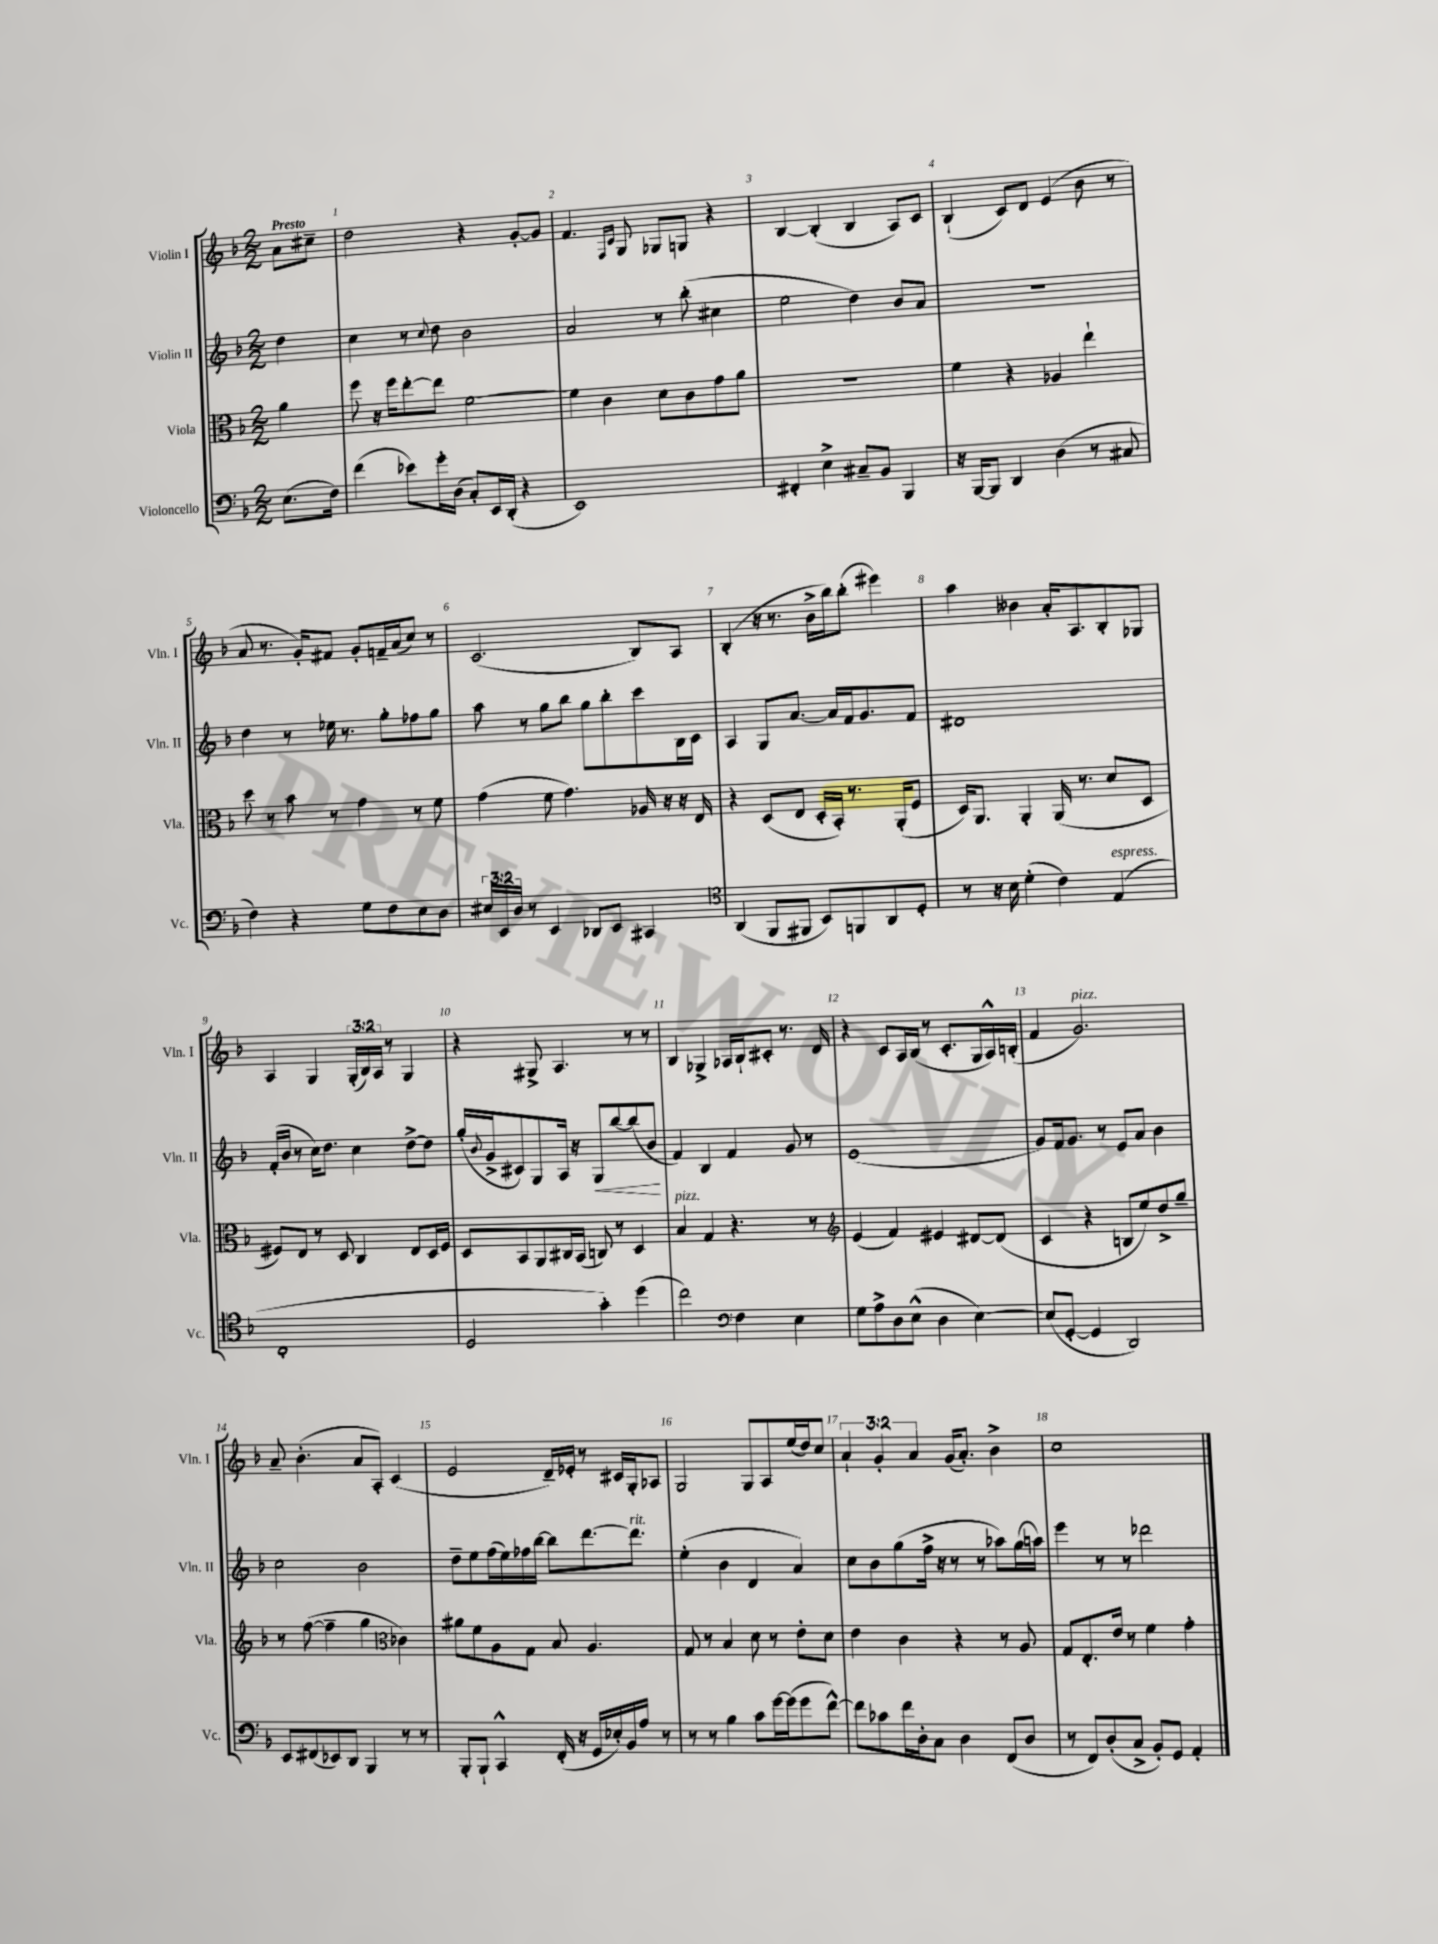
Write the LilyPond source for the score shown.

<<
\new StaffGroup <<
\new Staff = "s0" \with { instrumentName = "Violin I" shortInstrumentName = "Vln. I" } {
    \clef treble \key f \major \numericTimeSignature \time 2/2 \override Staff.TupletNumber.text = #tuplet-number::calc-fraction-text \partial 4 \tempo "Presto"
    a'8 cis''8-- |
    d''2 r4 g'8~-. g'8 |
    f'4. \grace { f16 c'16 } g8 ges8 g8 r4 |
    bes4~ bes4-.( bes4 a8) c'8 |
    bes4-!( c'8) d'8 e'4( bes'8 r8 |
    a'8 r8. g'16-.) fis'8 g'8-. f'16-- a'16( c''8) r8 |
    c'2.( bes8) a8 |
    bes4-.( r16 r8. bes'16-> bes''16) bes''8-.( eis'''4) |
    a''4 beses'4 a'16-. a8. bes8-. ges8 |
    a4 g4 \tuplet 3/2 { g16-.( bes16) a16 } r8 g4 |
    r4 gis8-> a4. r8 r8 |
    bes4 ges4-> aes16 bes16-! cis'8-. r8. d'16 |
    r4 c'8 a16 bes16( r8 c'8.-. g16 a16-^) b16-.( |
    f'4 g'2.^\markup { \italic "pizz." }) |
    a'8-- bes'4.-.( a'8 a8-.) c'4( |
    e'2 d'16--) ees'16-. r8 cis'16 g16-. aes8 |
    g2 g8 a8 e''16( d''16) c''8 |
    \tuplet 3/2 { a'4-! g'4-. a'4 } g'16( a'8.-.) bes'4-> |
    c''1 \bar "|." |
}
\new Staff = "s1" \with { instrumentName = "Violin II" shortInstrumentName = "Vln. II" } {
    \clef treble \key f \major \numericTimeSignature \time 2/2 \partial 4
    d''4 |
    c''4 r8 \appoggiatura { c''8 } d''8 bes'2 |
    a'2 r8 bes''8-.( cis''4 |
    e''2 d''4) bes'8 a'8 |
    R1 |
    d''4 r8 ees''16 r8. g''8-. fes''8 g''8 |
    a''8 r8 g''8 bes''8 g''8 bes''8-. c'''8 bes16 c'16 |
    a4 g8 a'8.~ a'16 f'16 g'8. f'8 |
    dis'1 |
    f'16-.( bes'16 r8 c''16) d''8. c''4 d''8~-> d''8 |
    g''16-.( \appoggiatura { bes'8 } g'16-> cis'8) g8 a16 r16 g8\< bes''8~ bes''8( bes'8\! |
    f'4) bes4 f'4 g'8 r8 |
    e'1( |
    g'8) f'16 g'8. r8 e'8 a'8 bes'4 |
    c''2 bes'2 |
    d''8-- e''8 f''16( e''16) fes''16 bes''16~ bes''8 d'''8.~ d'''8.^\markup { \italic "rit." } |
    e''4-.( bes'4 d'4 a'4) |
    c''8 bes'8 g''8( f''16-> r16 r8 r8 aes''8) g''16( a''16) |
    e'''4 r8 r8 des'''2 \bar "|." |
}
\new Staff = "s2" \with { instrumentName = "Viola" shortInstrumentName = "Vla." } {
    \clef alto \key f \major \numericTimeSignature \time 2/2 \partial 4
    a'4 |
    f''8 r16 f''16 e''8~-. e''8 f'2~ |
    f'4 c'4 d'8 c'8 g'8 a'8 |
    r1 |
    f'4 r4 aes4 e''4-! |
    d''8 r8 bes'8 r8 g'4 r8 f'8 |
    g'4( f'8 g'4.) aes16 r16 r16 e16 |
    r4 d8( e8 d16-. bes,16-.) r8. a,16-.( f8 |
    d16) a,8. a,4-. a,16( r8. d'8 d8 |
    fis8) e8 r8 d8 c4 e8 d16 fis16 |
    d8 bes,8 a,8 cis16 bes,16( c8) r8 d4 |
    bes4^\markup { \italic "pizz." } g4 r4. r8 |
    \clef treble e'4( f'4) eis'4 dis'8~ dis'8( |
    c'4 r4 b8 e''8) d''8-> g''8-- |
    r8 f''8~( f''4-- g''4 \clef alto ces'4) |
    ais'8 f'8 a8 g8 bes8 a4. |
    g8 r8 bes4 d'8 r8 e'8-. d'8 |
    e'4 c'4 r4 r8 a8 |
    g8 e8.-. e'16 r8 f'4 g'4-. \bar "|." |
}
\new Staff = "s3" \with { instrumentName = "Violoncello" shortInstrumentName = "Vc." } {
    \clef bass \key f \major \numericTimeSignature \time 2/2 \override Staff.TupletNumber.text = #tuplet-number::calc-fraction-text \partial 4
    e8.( f16) |
    f'4( ees'8) g'16-. d16( c8-.) e,16 d,16-.( r4 |
    e,1) |
    fis,4-. e4-> cis8-- bes,8 bes,,4 |
    r16 bes,,16~ bes,,8 d,4 d4( r8 cis8 |
    f4) r4 g8 f8 e8 d8 |
    \tuplet 3/2 { eis16 e,16 d16 } r8 e,4 des,8 e,8 cis,4 |
    \clef tenor a,4( f,8 fis,8 bes,8) f,8 a,8 d8-. |
    r8 r16 bes16 d'4-.( c'4) e4^\markup { \italic "espress." }( |
    c1-. |
    d2 g'4-.) d''4( |
    c''2) \clef bass f4 e4 |
    g8 a8-> d8 e8-^( d4 e4~) |
    e8( g,8~-. g,4 d,2) |
    e,8 fis,8( ees,8) d,8 bes,,4 r8 r8 |
    bes,,8-. bes,,8-! c,4-^ f,16-.( r16 g,16 ees16-.) bes,16 a16 r8 |
    r8 r8 bes4 c'8 g'16~ g'16( g'8 f'8~-^) |
    f'8 ces'8 f'16 d16-. c8 d4 f,8( d8 |
    r8 f,8) d8-.( c8-> bes,8-.) g,8 a,4-. \bar "|." |
}
>>
>>
\layout { \context { \Score \override BarNumber.break-visibility = ##(#f #t #t) barNumberVisibility = #all-bar-numbers-visible } }
